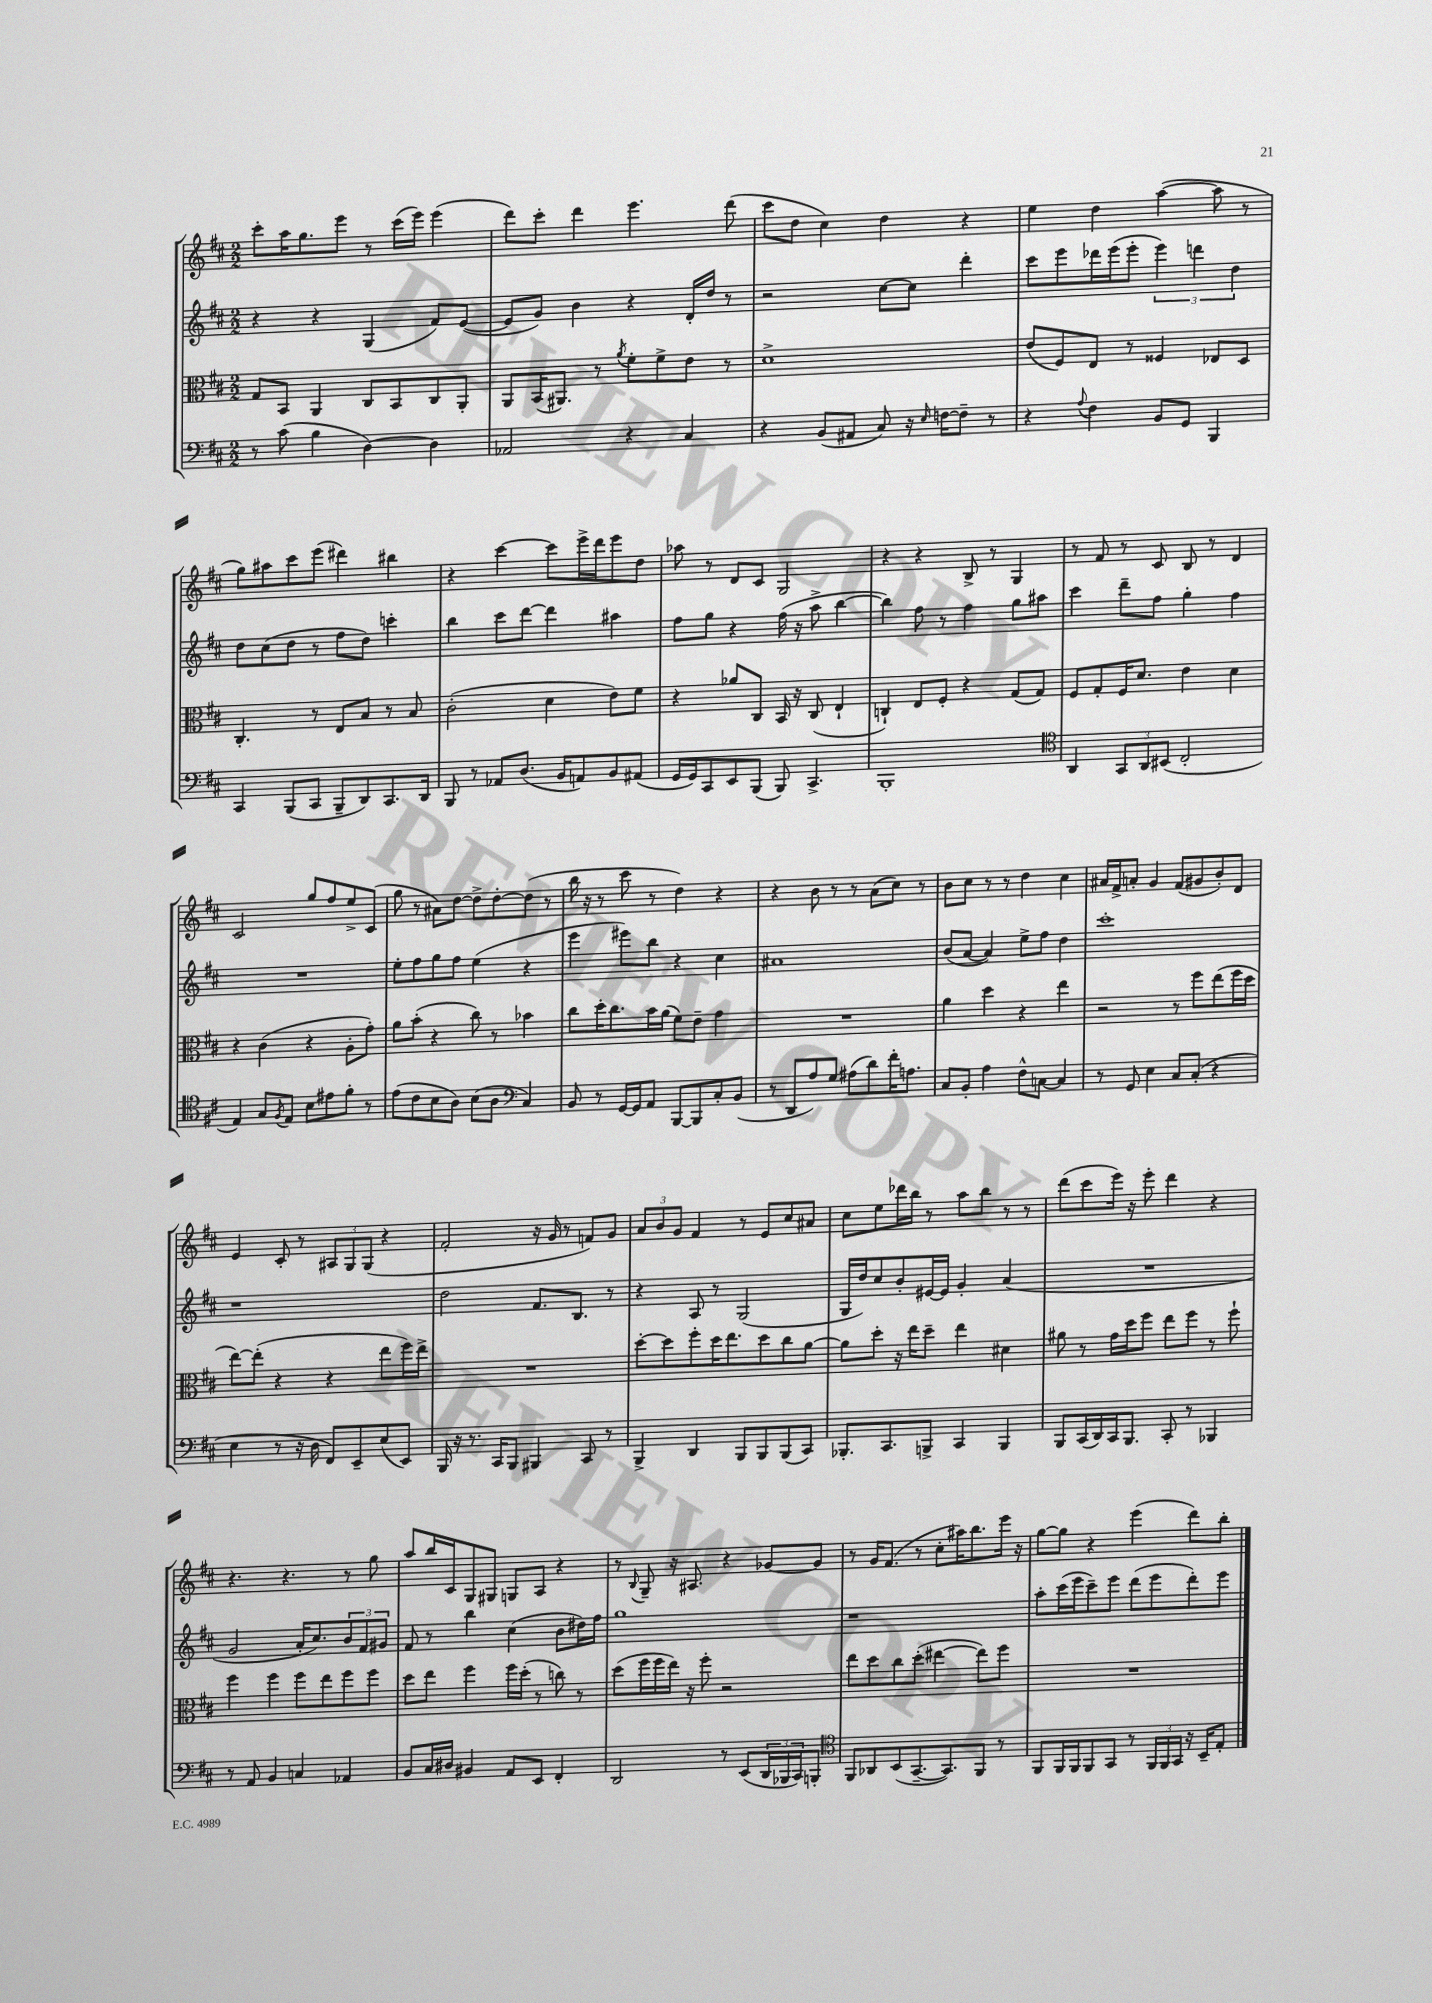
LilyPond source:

<<
\new StaffGroup <<
\new Staff = "s0" {
    \clef treble \key d \major \numericTimeSignature \time 2/2
    cis'''8-. a''16 g''8. e'''8 r8 cis'''16( e'''16) e'''4( |
    d'''8) cis'''8-. d'''4 e'''4. d'''8( |
    cis'''8 d''8 cis''4) d''4 r4 |
    e''4 d''4 a''4~( a''8 r8 |
    g''8) ais''8 cis'''8 e'''8( dis'''4) bis''4 |
    r4 cis'''4~ cis'''8 e'''16-> d'''16 e'''8 d''8 |
    aes''8 r8 d'8 cis'8 g2 |
    r4 r4 b8-> r8 g4 |
    r8 fis'8 r8 cis'8 b8 r8 d'4 |
    cis'2 g''8 fis''8 e''8-> cis'8( |
    g''8 r8 ais'8) d''8~ d''8-> d''8~-. d''8( r8 |
    b''16 r16 r8 cis'''8 r8 d''4) r4 |
    r4 b'8 r8 r8 a'8( cis''8) r8 |
    b'8 cis''8 r8 r8 d''4 cis''4 |
    ais'16 fis'16-> a'8-. g'4 fis'8( gis'8 b'8-.) d'8 |
    e'4 cis'8-. r8 \tuplet 3/2 { ais8 g8 g8( } r4 |
    fis'2-. r16 g'16 r8 f'8) g'8 |
    \tuplet 3/2 { a'8 b'8 g'8 } fis'4 r8 e'8 cis''8 ais'8 |
    cis''8 e''8 des'''16 b''16 r8 a''8 b''8 r8 r8 |
    d'''8( cis'''8 e'''16) r16 e'''8-. d'''4 r4 |
    r4. r4. r8 g''8 |
    a''8 b''16 cis'16 g8 gis8 g8 a8 r4 |
    r8 \appoggiatura { b8 } g8-- r16 ais8. r4 ges'8~ ges'8 |
    r8 g'16 fis'8.( r8 cis''8-. ais''16) b''8. e'''16 r16 |
    g''8~ g''8 r4 e'''4( d'''8) b''8-. \bar "|." |
}
\new Staff = "s1" {
    \clef treble \key d \major \numericTimeSignature \time 2/2
    r4 r4 g4( fis'8) e'8~( |
    e'8 g'8) b'4 r4 d'16-. d''16 r8 |
    r2 cis''8~ cis''8 d'''4-. |
    cis'''8 e'''8 des'''16 e'''16( e'''8-. \tuplet 3/2 { e'''4) d'''4 d''4 } |
    d''8 cis''8( d''8 r8 fis''8 d''8) c'''4-. |
    b''4 cis'''8 d'''8~ d'''4 ais''4 |
    fis''8 g''8 r4 fis''16( r16 a''8-> b''4~ |
    b''4) fis''8 r8 fis''4 g''8 ais''8 |
    cis'''4 d'''8-- fis''8 g''4-. fis''4 |
    R1 |
    e''8-. fis''8 g''8 fis''8 e''4( r4 |
    e'''4 eis'''8) b''8 r4 cis''4 |
    ais'1 |
    b'8( a'8~ a'4) e''8-> fis''8 d''4 |
    cis'''1-. |
    r1 |
    d''2 fis'8. b8. r8 |
    r4 a8 r8 g2( |
    g16 d''16) cis''8 b'8-. eis'16~ eis'16 g'4-. a'4( |
    R1 |
    g'2 a'16-. cis''8.) \tuplet 3/2 { b'8 fis'8 gis'8 } |
    fis'8 r8 b''4 cis''4( b'8 dis''16) fis''16 |
    g''1 |
    r1 |
    a''8-. cis'''16( e'''16 cis'''8--) e'''8 d'''8( e'''8 d'''8-.) e'''8 \bar "|." |
}
\new Staff = "s2" {
    \clef alto \key d \major \numericTimeSignature \time 2/2
    g8 b,8 a,4 cis8 b,8 cis8 a,8-. |
    a,8 b,16( ais,8.) r8 \acciaccatura { a'8 } fis'8-. fis'8-> e'8 r8 |
    d'1-> |
    e'8( fis8) e8 r8 fisis4 ees8 d8 |
    cis4.-. r8 e8 b8 r8 b8 |
    cis'2-.( d'4 e'8) fis'8 |
    r4 aes'8 cis8 b,16 r16 cis8( e4-! |
    c4-!) e8 fis8-. r4 g8( g8) |
    fis8 g8-. fis16 d'8. e'4 d'4 |
    r4 cis'4( r4 a8-. g'8-.) |
    a'8 b'8-.( r4 cis''8) r8 bes'4 |
    cis''8 d''16-. cis''8. b'16 a'16( fis'8) e'8-- g'4 |
    R1 |
    a'4 d''4 r4 e''4 |
    r2 r8 fis''8 e''8( fis''16 d''16 |
    e''8~) e''8-.( r4 r4 e''8 fis''16) e''16-> |
    R1 |
    d''8~-. d''8 fis''8-. d''16 e''8. d''8 cis''8 a'8~ |
    a'8 d''8-. r16 e''16 d''8-- e''4 dis'4 |
    ais'8 r8 g'16 d''16 fis''8 e''8 fis''8 r8 fis''8-! |
    fis''4 fis''4 fis''8 e''8 fis''8 fis''8 |
    d''8 e''8 fis''4 fis''16 d''16-.( r8 c''8) r8 |
    d''8( fis''16 fis''16 e''16) r16 fis''8-. r2 |
    e''8 d''8 cis''8 d''8-.( eis''4~ eis''8) fis''8 |
    R1 \bar "|." |
}
\new Staff = "s3" {
    \clef bass \key d \major \numericTimeSignature \time 2/2
    r8 cis'8( b4 d4~) d4 |
    aes,2 r4 cis4 |
    r4 b,8( ais,8 cis8) r16 \grace { e16 } f16~ f8-- r8 |
    r4 \appoggiatura { a8 } fis4 b,8 g,8 b,,4 |
    cis,4 b,,8( cis,8 b,,8-- d,8) cis,8. d,16 |
    b,,8 r8 aes,8 d8.( b,16 a,8) b,8 ais,8( |
    g,16 g,16) cis,8 e,8 b,,8( b,,8) cis,4.-> |
    b,,1-. |
    \clef tenor a,4 \tuplet 3/2 { g,8 a,8 bis,8( } cis2-. |
    e4) g8 \acciaccatura { fis8 } e8 b8 eis'8 fis'8-. r8 |
    e'8( cis'8 b8 a8) b8( a8 \clef bass cis4) |
    b,8 r8 g,16~ g,16 a,8 b,,8~ b,,8 cis8-. b,8( |
    r8 d,8 a8) g8 ais8( d'8) fis'16-. a8. |
    cis8 b,8-. a4 fis8-^ c8~ c4 |
    r8 g,8 e4 cis8 cis8-.( r4 |
    e4 r8 r16 d16 fis,8) e,8-- e8( e,8) |
    b,,16 r16 r8. cis,16 b,,8 bis,,4 cis,8 r8 |
    b,,4-> d,4 b,,8 b,,8 b,,8( cis,8) |
    bes,,8.-. cis,8. b,,8-> cis,4 b,,4 |
    b,,8 cis,16( d,16) cis,16 b,,8. cis,8-. r8 bes,,4 |
    r8 a,8 b,4 c4 aes,4 |
    b,8 cis16 dis16 bis,4 a,8 e,8 fis,4-. |
    d,2 r8 e,8( \tuplet 3/2 { d,16 bes,,16 cis,16) } b,,8-. |
    \clef tenor fis,8 aes,8 b,8( g,8.~-- g,8.) fis,8 r8 |
    fis,8 fis,16 fis,16 fis,8 g,8 r8 \tuplet 3/2 { fis,16 fis,16 g,16 } r16 b,16-- e8-. \bar "|." |
}
>>
>>
\layout { \context { \Score \remove "Bar_number_engraver" } }
